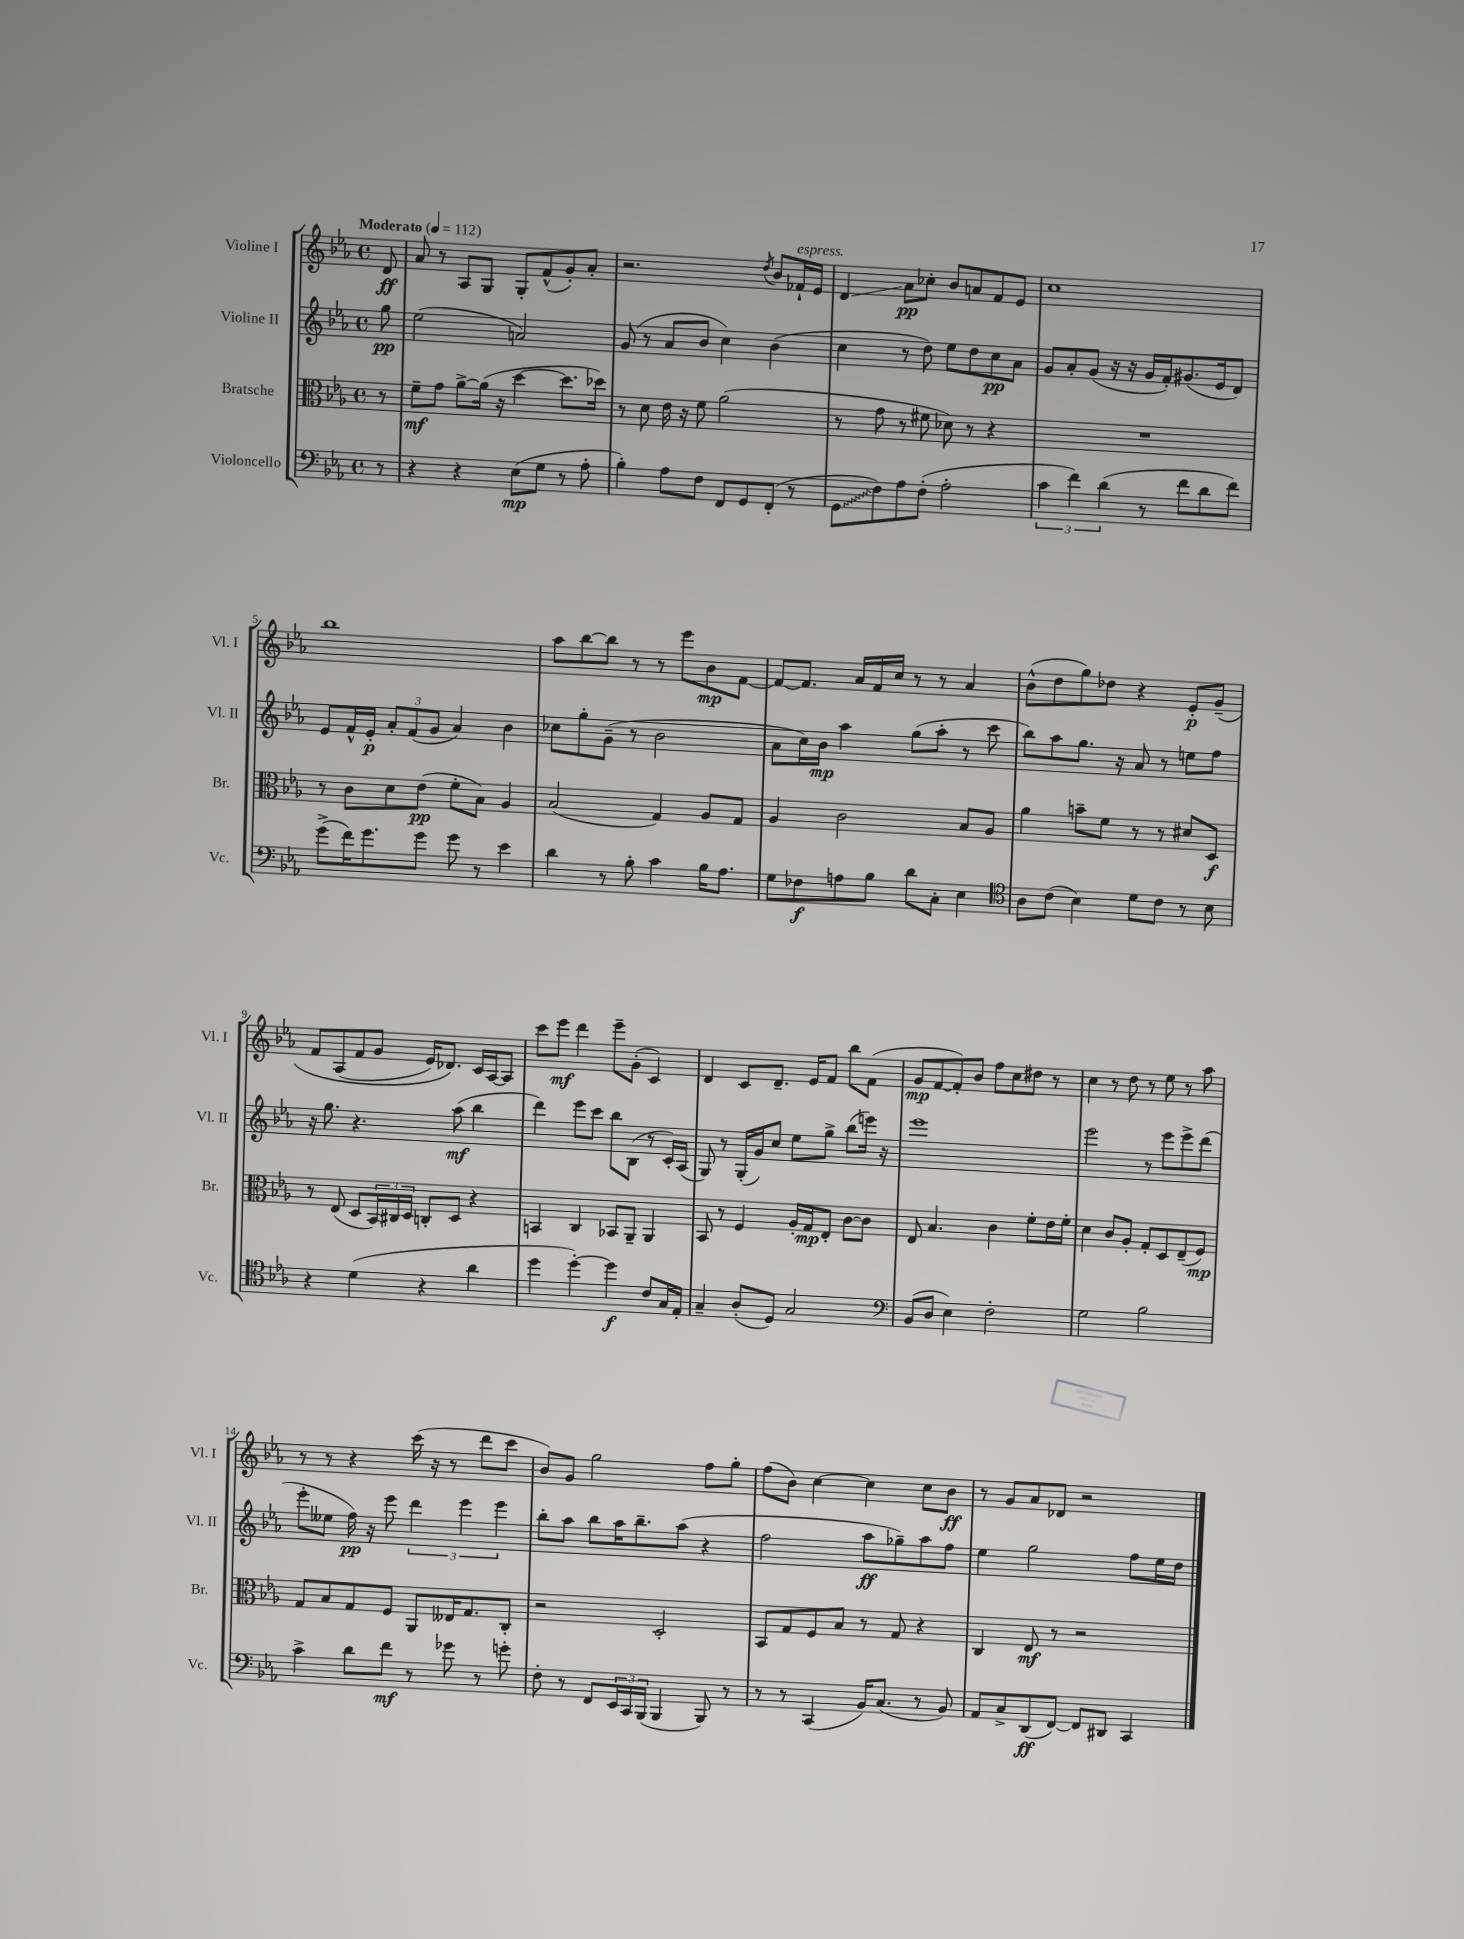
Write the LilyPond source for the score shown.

<<
\new StaffGroup <<
\new Staff = "s0" \with { instrumentName = "Violine I" shortInstrumentName = "Vl. I" } {
    \clef treble \key ees \major \defaultTimeSignature \time 4/4 \partial 8 \tempo "Moderato" 4 = 112
    d'8\ff |
    aes'8 r8 aes8 g8 g8-. f'8-^( g'8-.) aes'8-. |
    r2. \acciaccatura { d''8 } bes'8 fes'16-!^\markup { \italic "espress." } ees'16 |
    d'4\glissando aes'8\pp ces''8-. bes'8 a'8 f'8 ees'8 |
    c''1 |
    bes''1 |
    aes''8 bes''8~ bes''8 r8 r8 ees'''8 bes'8\mp f'8~ |
    f'8~ f'8. aes'16 f'16 c''16 r8 r8 aes'4 |
    bes'8-^( d''8 g''8) des''8 r4 ees'8-.\p g'8--\( |
    f'8 aes8( f'8 g'8 ees'16) des'8.\) c'16 aes16~ aes8 |
    c'''8 ees'''8\mf d'''4 ees'''8-- g'8-.( c'4) |
    d'4 c'8 d'8.-- ees'16 f'8 bes''8 f'8( |
    g'8\mp f'8~ f'8-.) bes'8 f''8 c''8 dis''8 r8 |
    c''4 r8 d''8 r8 ees''8 r8 aes''8 |
    r8 r8 r4 c'''16( r16 r8 d'''8 c'''8 |
    bes'8) g'8 g''2 f''8 g''8-. |
    f''8( bes'8) c''4~ c''4 c''8 bes'8\ff |
    r8 g'8 aes'8 des'8 r2 \bar "|." |
}
\new Staff = "s1" \with { instrumentName = "Violine II" shortInstrumentName = "Vl. II" } {
    \clef treble \key ees \major \defaultTimeSignature \time 4/4 \partial 8
    g''8\pp |
    ees''2( a'2) |
    g'8( r8 aes'8 bes'8 c''4) bes'4( |
    c''4 r8 d''8) ees''8 d''8 c''8\pp aes'8 |
    g'8 aes'8-. g'8( r16 r16 g'16 f'16-.) gis'8.( ees'16 d'8) |
    ees'8 f'16-^ ees'16-.\p \tuplet 3/2 { aes'8-. f'8( g'8 } aes'4) bes'4 |
    ces''8 g''8-. g'8--( r8 bes'2 |
    aes'8 c''16) bes'16\mp aes''4 g''8( aes''8-. r8 c'''8 |
    bes''8) aes''8 g''8. r16 aes'8 r8 e''8 f''8 |
    r16 g''8. r4. aes''8\mf( bes''4 |
    d'''4) ees'''8 c'''8 bes''8 bes8( r8 c'16-.) aes16( |
    g8) r8 g16-.( g'16) c''8 ees''8 g''8-> bes''8( e'''16) r16 |
    ees'''1 |
    ees'''2 r8 ees'''8 ees'''8-> d'''8( |
    ees'''8-. eeses''8 f''16\pp) r16 ees'''8 \tuplet 3/2 { d'''4 ees'''4 ees'''4 } |
    bes''8-. aes''8 bes''8 aes''16 bes''8.-- aes''8( r4 |
    f''2 aes''8\ff ges''8--) aes''8 f''8 |
    ees''4 g''2 f''8 ees''16 d''16 \bar "|." |
}
\new Staff = "s2" \with { instrumentName = "Bratsche" shortInstrumentName = "Br." } {
    \clef alto \key ees \major \defaultTimeSignature \time 4/4 \partial 8
    r8 |
    f'8--\mf g'8 aes'8~-> aes'16( r16 d''4~ d''8. des''16) |
    r8 d'8 ees'16 r16 f'8 aes'2( |
    r8 g'8 r8 fis'8 des'8) r8 r4 |
    R1 |
    r8 c'8 d'8 ees'8\pp( f'8-. bes8) aes4 |
    bes2( g4) aes8 g8 |
    aes4 c'2 bes8 aes8 |
    aes'4 b'8-- f'8 r8 r8 dis'8 d8\f |
    r8 ees8( d8 \tuplet 3/2 { bes,16) cis16 d16 } c8-. d8 r4 |
    b,4 c4 bes,8 aes,8-- aes,4 |
    bes,8 r8 f4 aes16-. g16\mp ees8-. c'8~ c'8 |
    ees8 bes4. c'4 f'8-. ees'16 f'16-. |
    d'4 c'8 aes8-. g8-. d8 ees8--( f8\mp) |
    g8 bes8 g8 f8 aes,8 eeses16 g8. c8-. |
    r2 d2-. |
    bes,8 g8 f8 bes8 r8 g8 r4 |
    c4 ees8\mf r8 r2 \bar "|." |
}
\new Staff = "s3" \with { instrumentName = "Violoncello" shortInstrumentName = "Vc." } {
    \clef bass \key ees \major \defaultTimeSignature \time 4/4 \partial 8
    r8 |
    r4 r4 ees8\mp( g8 r8 aes8-. |
    bes4-.) aes8 f8 f,8 g,8 f,8-.( r8 |
    \once \override Glissando.style = #'zigzag g,8\glissando f8) aes8 f8-.( aes2-. |
    \tuplet 3/2 { c'4 f'4) d'4( } r8 f'8 d'8 f'8) |
    g'8->( f'16) g'8. g'8 g'8 r8 ees'4 |
    d'4 r8 bes8-. c'4 bes16 aes8. |
    g8 fes8\f a8 bes8 d'8 c8-. ees4 |
    \clef tenor aes8 c'8( bes4) d'8 c'8 r8 bes8 |
    r4 d'4( r4 aes'4 |
    d''4 d''4~-.) d''4\f c'8 g16 ees16-. |
    g4-- aes8-.( d8) g2 |
    \clef bass bes,8( d8 ees4) f2-. |
    g2 bes2 |
    c'4-> d'8 f'8\mf r8 ges'8 r8 g'8-. |
    f8-. r8 f,8 \tuplet 3/2 { ees,16 c,16 bes,,16( } bes,,4 bes,,8) r8 |
    r8 r8 c,4( bes,16) c8.( r8 bes,8) |
    aes,8 c8-> d,8\ff( f,8~) f,8 dis,8 c,4 \bar "|." |
}
>>
>>
